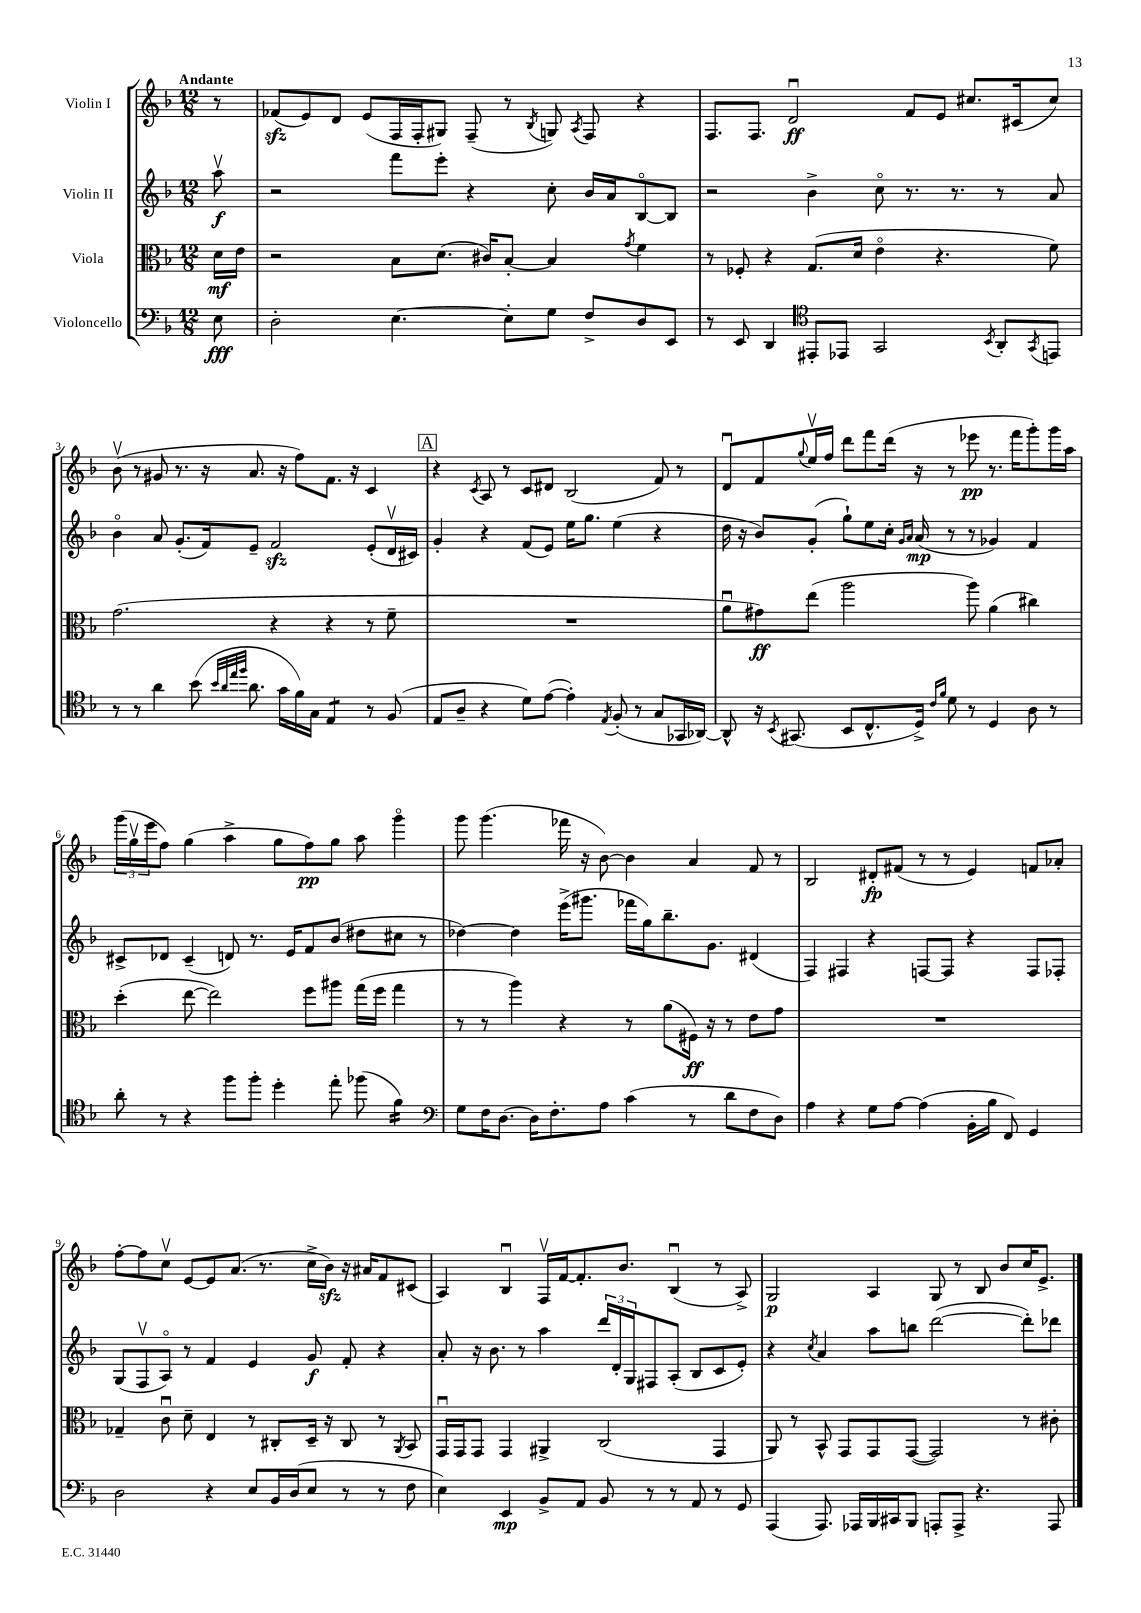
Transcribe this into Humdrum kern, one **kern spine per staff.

**kern	**kern	**kern	**kern
*staff4	*staff3	*staff2	*staff1
*clefF4	*clefC3	*clefG2	*clefG2
*k[b-]	*k[b-]	*k[b-]	*k[b-]
*M12/8	*M12/8	*M12/8	*M12/8
8E	16d	8aav	8r
.	16e	.	.
=	=	=	=
2D'	2r	2r	(8f-
.	.	.	8e)
.	.	.	8d
.	.	.	(8e
[4.E	8B-	8fff	16F
.	.	.	16F'
.	(8.d	8eee'	8G#)
.	.	4r	(8F~
.	16c#)	.	.
8E']	[8B-'	.	8r
.	.	.	8qB-
8G	4B-]	8cc'	8G)
.	.	.	8qA
8F^	.	16b-	8F
.	.	16a	.
.	8qg	.	.
8D	4f	[8B-o	4r
8EE	.	8B-]	.
=	=	=	=
8r	8r	2r	8.F
8EE	8F-'	.	.
.	.	.	8.F
4DD	4r	.	.
.	.	.	2du
*clefC4	*	*	*
8EE#'	(8.G	4b-^	.
8EE-	.	.	.
.	16d	.	.
2GG	4eo	8cco	.
.	.	8.r	8f
.	4.r	.	8e
.	.	8.r	.
.	.	.	8.cc#
8qBB-	.	.	.
8AA'	.	8r	.
.	.	.	(16c#
8qGG	.	.	.
8EE	8f)	8a	8cc#)
=	=	=	=
8r	(2.g	4b-o	(8b-v
8r	.	.	8r
4a	.	8a	8g#
.	.	(8.g'	8.r
(8b-	.	.	.
.	.	16f)	16r
32qqb-	.	.	.
32qqa	.	.	.
32qqee	.	.	.
32qqff	.	.	.
8.a	.	8e~	8.a
.	4r	2f	.
16g	.	.	16r
16f)	.	.	8ff)
16G	.	.	.
4E	4r	.	8.f
.	.	.	16r
8r	8r	(8e'	4c
(8F	8f~	16dv	.
.	.	16c#)	.
=	=	=	=
8E	1.r	4g'	4r
8A~	.	.	.
.	.	.	8qc
4r	.	4r	8A
.	.	.	8r
8d)	.	(8f	8c
([8e	.	8e)	8d#
4e'])	.	16ee	(2B-
.	.	8.gg	.
8qE	.	.	.
(8F'	.	(4ee	.
8r	.	.	.
8G	.	4r	8f)
16GG-	.	.	8r
[16AA-)	.	.	.
=	=	=	=
8AA-^^]	8au	16dd	8du
.	.	16r	.
16r	8g#)	8b-)	8f
8qBB-	.	.	.
(8.GG#	.	.	.
.	.	.	8qqgg
.	(8ee	(8g'	16eev
.	.	.	16ff
8BB-	2aa	8gg`)	8ddd
8.C^^	.	8ee	8fff
.	.	16cc'	(16ddd
.	.	16qqg	.
.	.	16qqa	.
16D^)	.	(16a	16r
16qqc	.	.	.
16qqf	.	.	.
8d	.	8r	8r
8r	8aa)	8r	8eee-
4D	(4a	4g-)	8.r
.	.	.	16fff
8A	4cc#)	4f	8ggg')
8r	.	.	16ggg
.	.	.	16aa
=	=	=	=
8a'	(4dd'	8c#^	(24ggg
.	.	.	24ggv
.	.	.	24eee
8r	.	8d-	8ff)
4r	[8ee	(4c#~	(4gg
.	2ee])	.	.
8ff	.	8d)	4aa^
8ff'	.	8.r	.
4dd'	.	.	8gg
.	.	16e	.
.	8ff	8f	8ff)
8ee'	8aa#	(8b-	8gg
(8ff-	(16gg	8dd#	8aa
.	16ff	.	.
4f)	4gg	8cc#	4gggo
.	.	8r	.
=	=	=	=
*clefF4	*	*	*
8G	8r	[4dd-)	8ggg
16F	8r	.	(4.ggg
[8.D	.	.	.
.	4aa)	4dd-]	.
16D]	.	.	.
8.F'	.	.	.
.	4r	(16eee^	16fff-
.	.	8.ggg#	16r
8A	.	.	[8b-)
(4c	8r	16fff-	4b-]
.	.	16gg)	.
.	(8a	8.bb-~	.
8r	16F#)	.	4a
.	16r	8.g	.
8d	8r	.	.
8F	8e	(4d#	8f
8D)	8g	.	8r
=	=	=	=
4A	1.r	4F)	2B-
4r	.	4F#	.
8G	.	4r	8d#'
[8A	.	.	(8f#
(4A]	.	[8F	8r
.	.	8F]	8r
16BB-'	.	4r	4e)
16B-	.	.	.
8FF)	.	.	.
4GG	.	8F	8f
.	.	8F-'	8a-'
=	=	=	=
2D	4G-~	(8G	[8ff'
.	.	8Fv	8ff]
.	8cu	8Ao)	8ccv
.	8d~	8r	[8e
4r	4E	4f	8e]
.	.	.	(8.a
8E	8r	4e	.
.	.	.	8.r
16BB-	8C#'	.	.
(16D	.	.	.
8E	16D~	8g	16cc^
.	16r	.	16b-)
8r	8C#	8f'	16r
.	.	.	16a#
8r	8r	4r	8f
.	8qAA	.	.
8F	8BB-	.	(8c#
=	=	=	=
4E)	16GGu	8a'	4A)
.	16GG	.	.
.	8GG	16r	.
.	.	8.b-	.
4EE	4GG	.	4B-u
.	.	8r	.
8BB-^	4AA#^	4aa	16Fv
.	.	.	[16f
8AA	.	.	8.f']
8BB-	(2C	24ddd	.
.	.	24d'	.
.	.	.	8.b-
.	.	24G	.
8r	.	8F#	.
8r	.	(8A'	(4B-u
8AA	.	8B-	.
8r	4GG	8c	8r
8GG	.	8e')	8A^)
=	=	=	=
(4AAA	8AA)	4r	2G
.	8r	.	.
.	.	8qcc	.
8.AAA)	8BB-^^	4a	.
.	8GG	.	.
16AAA-	.	.	.
16BBB-	8GG	8aa	4A
16CC#	.	.	.
8BBB-	([8GG	8bb	.
8AAA'	2GG])	([2ddd	8G
8AAA^	.	.	8r
4.r	.	.	8B-
.	.	.	8b-
.	8r	8ddd'])	16cc
.	.	.	8.e^
8AAA	8c#'	8ddd-	.
==	==	==	==
*-	*-	*-	*-
